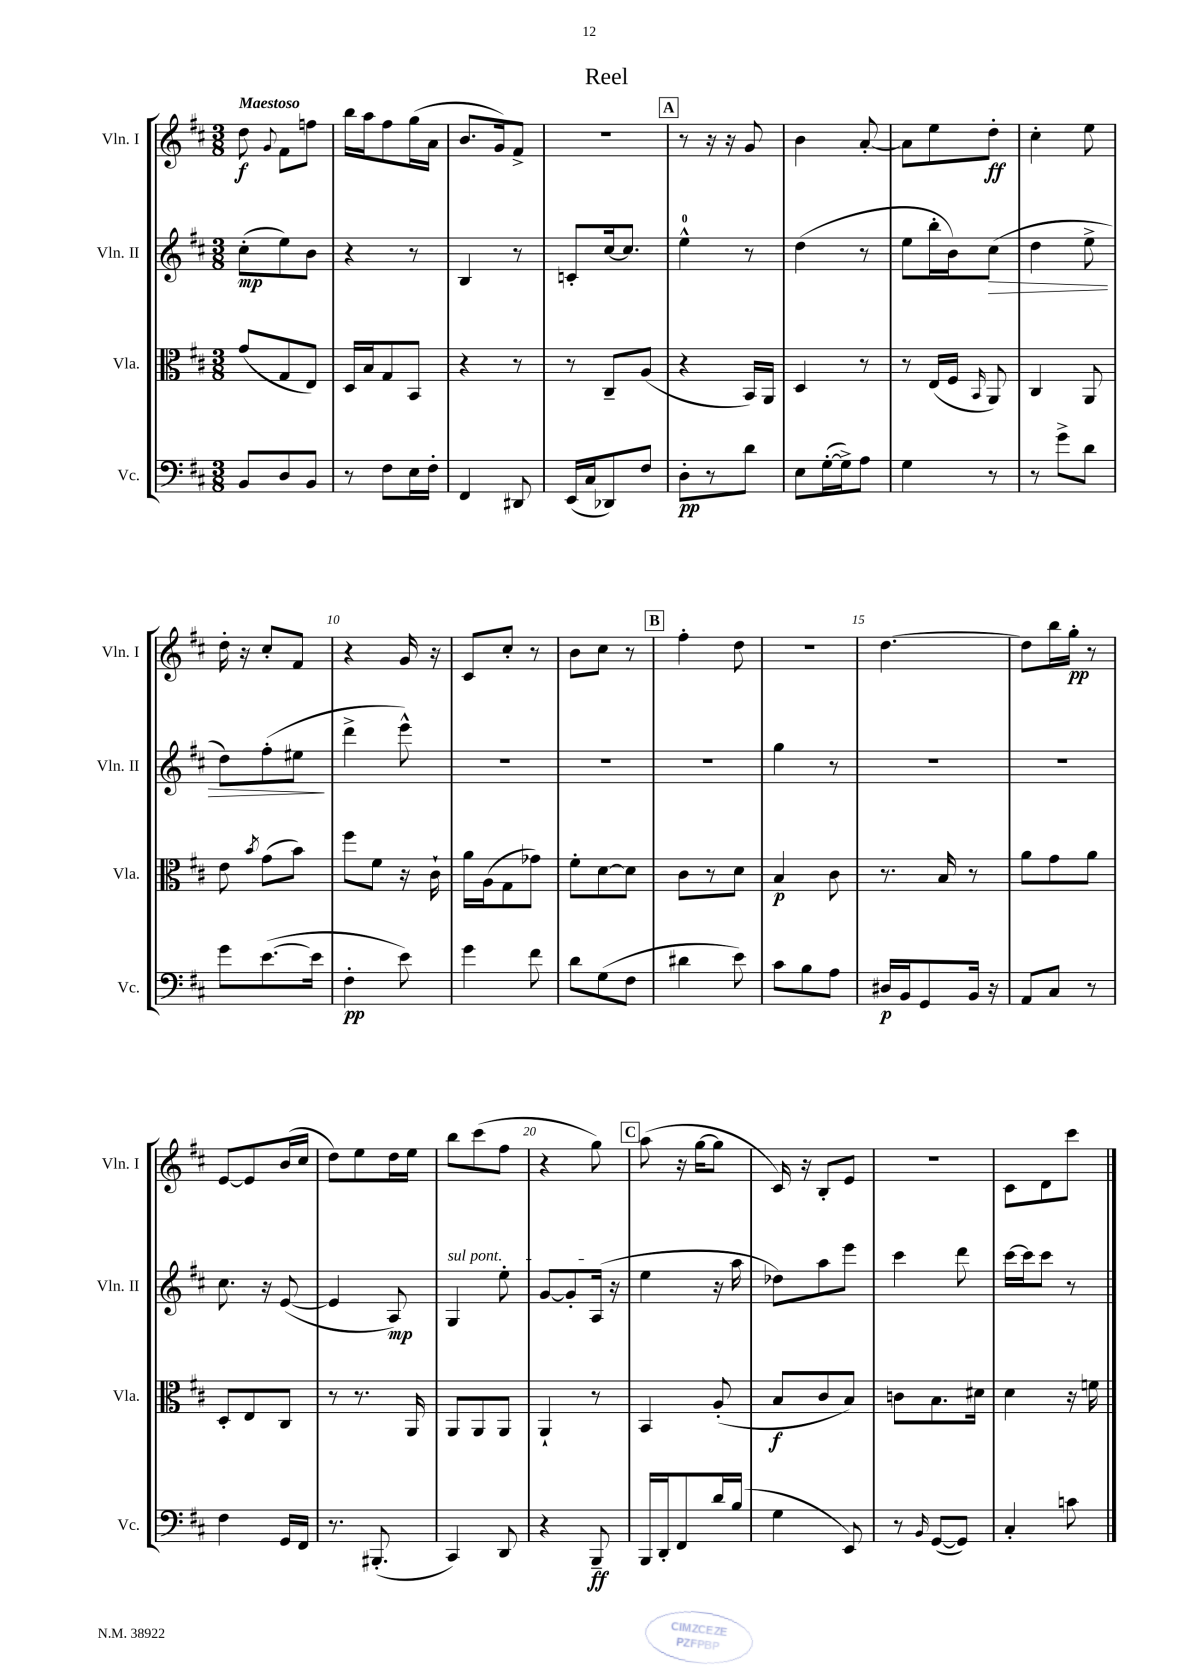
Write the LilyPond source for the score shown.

\header { title = "Reel" }
<<
\new StaffGroup <<
\new Staff = "s0" \with { instrumentName = "Vln. I" shortInstrumentName = "Vln. I" } {
    \clef treble \key d \major \numericTimeSignature \time 3/8 \tempo "Maestoso"
    \autoBeamOff d''8\f \appoggiatura { g'8 } fis'8[ f''8] |
    b''16[ a''16 fis''8 g''16( a'16] |
    b'8.[ g'16) fis'8]-> |
    r4. |
    \mark \markup { \box "A" } r8 r16 r16 g'8 |
    b'4 a'8~-. |
    a'8[ e''8 d''8]-.\ff |
    cis''4-. e''8 |
    d''16-. r16 cis''8[-. fis'8] |
    r4 g'16 r16 |
    cis'8[ cis''8]-. r8 |
    b'8[ cis''8] r8 |
    \mark \markup { \box "B" } fis''4-. d''8 |
    R4. |
    d''4.~ |
    d''8[ b''16 g''16]-.\pp r8 |
    e'8[~ e'8 b'16( cis''16] |
    d''8[) e''8 d''16 e''16] |
    b''8[ cis'''8( fis''8] |
    r4 g''8) |
    \mark \markup { \box "C" } a''8( r16 g''16[~ g''8] |
    cis'16) r16 b8[-. e'8] |
    R4. |
    cis'8[ d'8 cis'''8] \bar "|." |
}
\new Staff = "s1" \with { instrumentName = "Vln. II" shortInstrumentName = "Vln. II" } {
    \clef treble \key d \major \numericTimeSignature \time 3/8
    \autoBeamOff cis''8[-.\mp( e''8) b'8] |
    r4 r8 |
    b4 r8 |
    c'8[-. cis''16~ cis''8.] |
    \mark \markup { \box "A" } e''4-0-^ r8 |
    d''4( r8 |
    e''8[ b''16-. b'16) cis''8]\>( |
    d''4 e''8-> |
    d''8[) fis''8-.( eis''8]\! |
    d'''4-> e'''8-^) |
    R4. |
    R4. |
    \mark \markup { \box "B" } R4. |
    g''4 r8 |
    R4. |
    R4. |
    cis''8. r16 e'8~( |
    e'4 a8\mp) |
    \once \override TextSpanner.bound-details.left.text = \markup { \italic "sul pont." } g4\startTextSpan e''8-. |
    g'8[~ g'8-. a16]\stopTextSpan( r16 |
    \mark \markup { \box "C" } e''4 r16 a''16 |
    des''8[) a''8 e'''8] |
    cis'''4 d'''8 |
    cis'''16[~ cis'''16 cis'''8] r8 \bar "|." |
}
\new Staff = "s2" \with { instrumentName = "Vla." shortInstrumentName = "Vla." } {
    \clef alto \key d \major \numericTimeSignature \time 3/8
    \autoBeamOff g'8[( g8 e8]) |
    d16[ b16 g8 b,8] |
    r4 r8 |
    r8 cis8[-- a8]( |
    \mark \markup { \box "A" } r4 b,16[) a,16] |
    d4 r8 |
    r8 e16[( fis16] \grace { b,16 } a,8) |
    cis4 a,8 |
    e'8 \acciaccatura { b'8 } g'8[( b'8]) |
    fis''8[ fis'8] r16 cis'16-! |
    a'16[ a16( g8 ges'8]) |
    fis'8[-. d'8~ d'8] |
    \mark \markup { \box "B" } cis'8[ r8 d'8] |
    b4\p cis'8 |
    r8. b16 r8 |
    a'8[ g'8 a'8] |
    d8[-. e8 cis8] |
    r8 r8. a,16 |
    a,8[ a,8 a,8] |
    a,4-! r8 |
    \mark \markup { \box "C" } b,4 a8-.( |
    b8[\f cis'8 b8]) |
    c'8[ b8. dis'16] |
    d'4 r16 f'16 \bar "|." |
}
\new Staff = "s3" \with { instrumentName = "Vc." shortInstrumentName = "Vc." } {
    \clef bass \key d \major \numericTimeSignature \time 3/8
    \autoBeamOff b,8[ d8 b,8] |
    r8 fis8[ e16 fis16]-. |
    fis,4 dis,8 |
    e,16[( cis16 des,8) fis8] |
    \mark \markup { \box "A" } d8[-.\pp r8 d'8] |
    e8[ g16~-.( g16->) a8] |
    g4 r8 |
    r8 g'8[-> d'8] |
    g'8[ e'8.~( e'16] |
    fis4-.\pp e'8) |
    g'4 fis'8 |
    d'8[ g8( fis8] |
    \mark \markup { \box "B" } dis'4 e'8) |
    cis'8[ b8 a8] |
    dis16[\p b,16 g,8 b,16] r16 |
    a,8[ cis8] r8 |
    fis4 g,16[ fis,16] |
    r8. bis,,8.-.( |
    cis,4) d,8 |
    r4 b,,8--\ff |
    \mark \markup { \box "C" } b,,16[ d,16-. fis,8 d'16 b16]( |
    g4 e,8) |
    r8 \grace { b,16 } g,8[~( g,8]) |
    cis4-. c'8 \bar "|." |
}
>>
>>
\layout { \context { \Score \override BarNumber.break-visibility = ##(#f #t #t) barNumberVisibility = #(every-nth-bar-number-visible 5) } }
